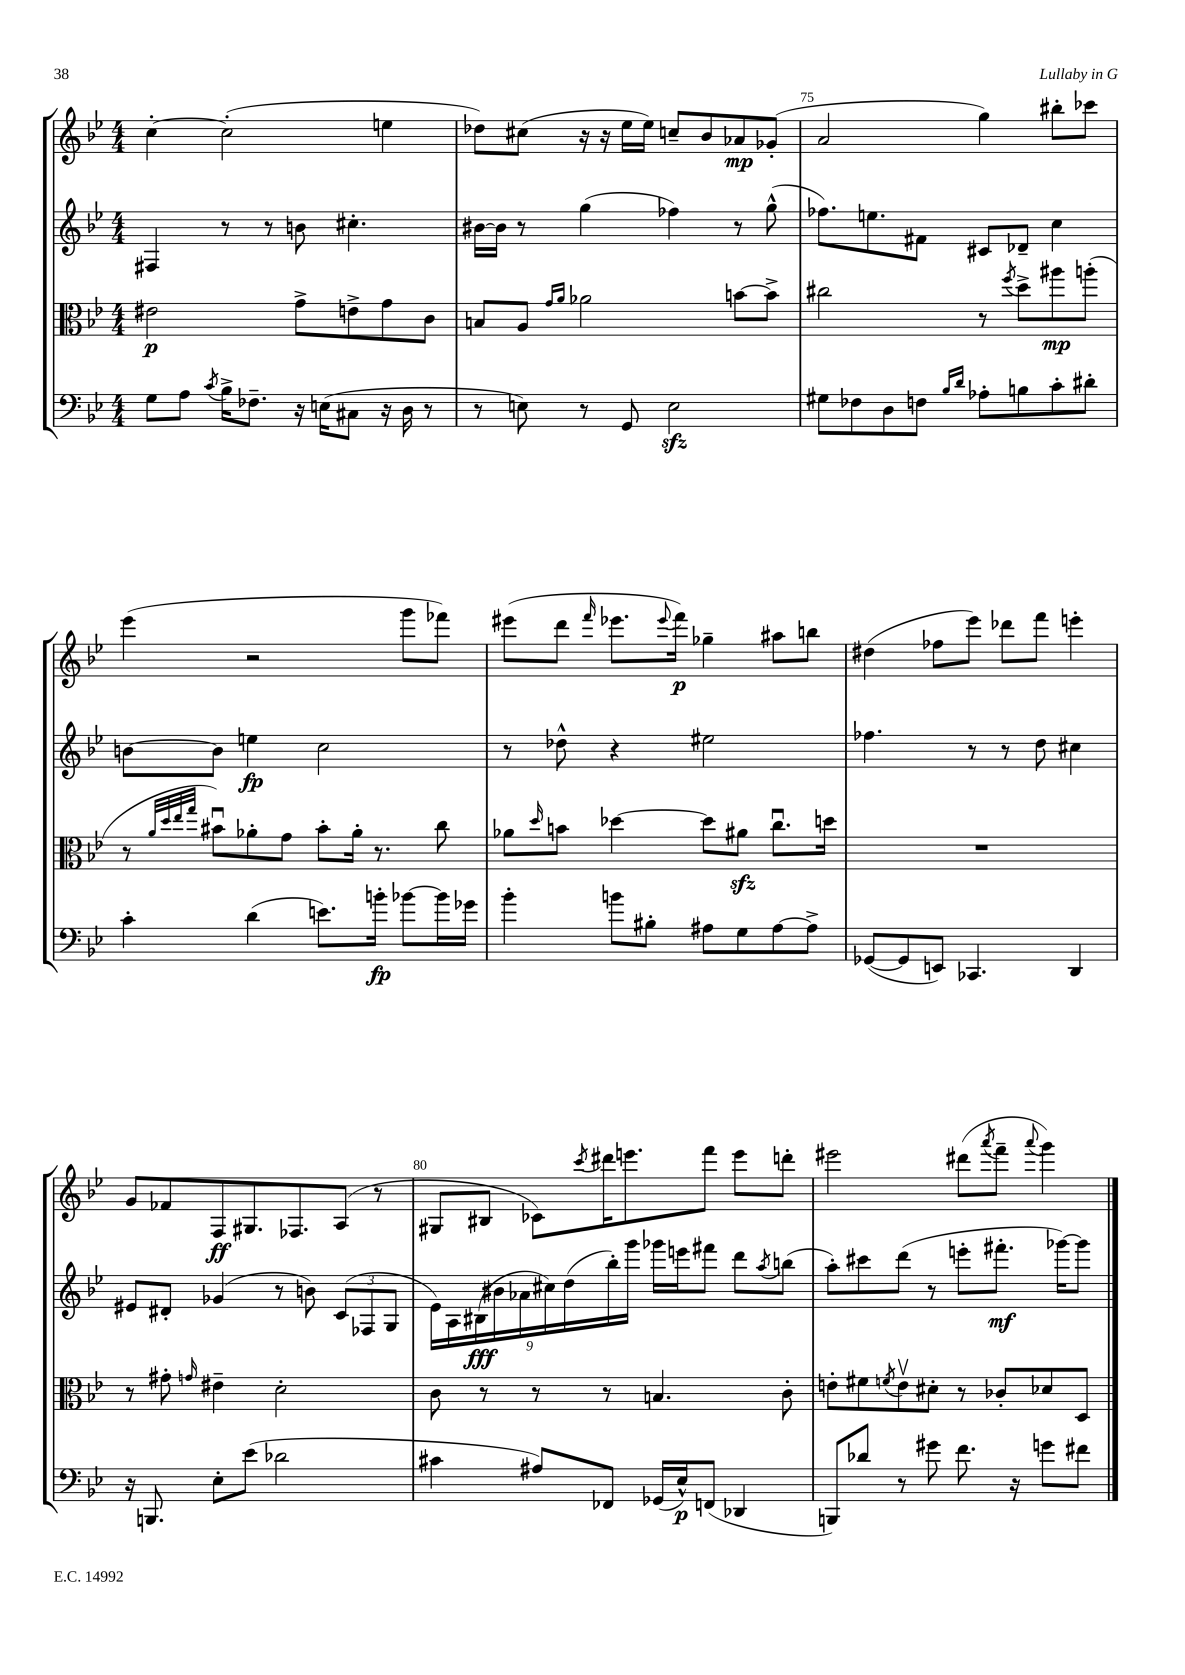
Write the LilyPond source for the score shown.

<<
\new StaffGroup <<
\new Staff = "s0" {
    \clef treble \key bes \major \numericTimeSignature \time 4/4
    c''4~-. c''2-.( e''4 |
    des''8) cis''8( r16 r16 ees''16 ees''16) c''8-- bes'8 aes'8\mp ges'8-.( |
    a'2 g''4) bis''8-. ces'''8 |
    ees'''4( r2 g'''8 fes'''8) |
    eis'''8( d'''8 \grace { f'''16 } ees'''8. \appoggiatura { ees'''8 } f'''16\p) ges''4-- ais''8 b''8 |
    dis''4( fes''8 ees'''8) des'''8 f'''8 e'''4-. |
    g'8 fes'8 f8\ff gis8. fes8. a8( r8 |
    gis8 bis8 ces'8) \acciaccatura { c'''8 } dis'''16 e'''8. f'''8 e'''8 d'''8-. |
    eis'''2 dis'''8( \acciaccatura { a'''8 } f'''8-- \appoggiatura { a'''8 } g'''4) \bar "|." |
}
\new Staff = "s1" {
    \clef treble \key bes \major \numericTimeSignature \time 4/4
    fis4 r8 r8 b'8 cis''4.-. |
    bis'16~ bis'16 r8 g''4( fes''4) r8 g''8-^( |
    fes''8.) e''8. fis'8 cis'8 des'8-- c''4 |
    b'8~ b'8 e''4\fp c''2 |
    r8 des''8-^ r4 eis''2 |
    fes''4. r8 r8 d''8 cis''4 |
    eis'8 dis'8-. ges'4( r8 b'8) \tuplet 3/2 { c'8( fes8 g8 } |
    \tuplet 9/8 { ees'16) a16 bis16\fff( bis'16 aes'16 cis''16) d''16( bes''16-.) g'''16 } ges'''16 e'''16 fis'''8 d'''8 \acciaccatura { a''8 } b''8( |
    a''8-.) cis'''8 d'''8( r8 e'''8-. fis'''8.-.\mf ges'''16~) ges'''8 \bar "|." |
}
\new Staff = "s2" {
    \clef alto \key bes \major \numericTimeSignature \time 4/4
    eis'2\p g'8-> e'8-> g'8 c'8 |
    b8 a8 \grace { g'16 a'16 } aes'2 b'8~ b'8-> |
    cis''2 r8 \acciaccatura { f''8 } d''8-> ais''8\mp a''8-.( |
    r8 \grace { a'32 d''32 ees''32 g''32 } bis'8\downbow) aes'8-. g'8 bis'8-. aes'16-. r8. c''8 |
    aes'8 \grace { d''16 } b'8 des''4~ des''8 ais'8\sfz c''8.\downbow d''16 |
    R1 |
    r8 gis'8-. \grace { g'16 } eis'4-- d'2-. |
    c'8 r8 r8 r8 b4. c'8-. |
    e'8-. fis'8 \acciaccatura { f'8 } e'8\upbow dis'8-. r8 ces'8-. des'8 d8 \bar "|." |
}
\new Staff = "s3" {
    \clef bass \key bes \major \numericTimeSignature \time 4/4
    g8 a8 \acciaccatura { c'8 } bes16-> fes8.-- r16 e16( cis8 r16 d16 r8 |
    r8 e8) r8 g,8 e2\sfz |
    gis8 fes8 d8 f8 \grace { bes16 d'16 } aes8-. b8 c'8-. dis'8-. |
    c'4-. d'4( e'8.) b'16-.\fp bes'8~ bes'16 ges'16 |
    bes'4-. b'8 bis8-. ais8 g8 ais8~ ais8-> |
    ges,8~( ges,8 e,8) ces,4. d,4 |
    r16 b,,8. ees8-. ees'8( des'2 |
    cis'4 ais8) fes,8 ges,16( ees16-^\p) f,8( des,4 |
    b,,8) des'8 r8 gis'8 f'8. r16 g'8 fis'8 \bar "|." |
}
>>
>>
\layout { \context { \Score currentBarNumber = #73 \override BarNumber.break-visibility = ##(#f #t #t) barNumberVisibility = #(every-nth-bar-number-visible 5) } }
